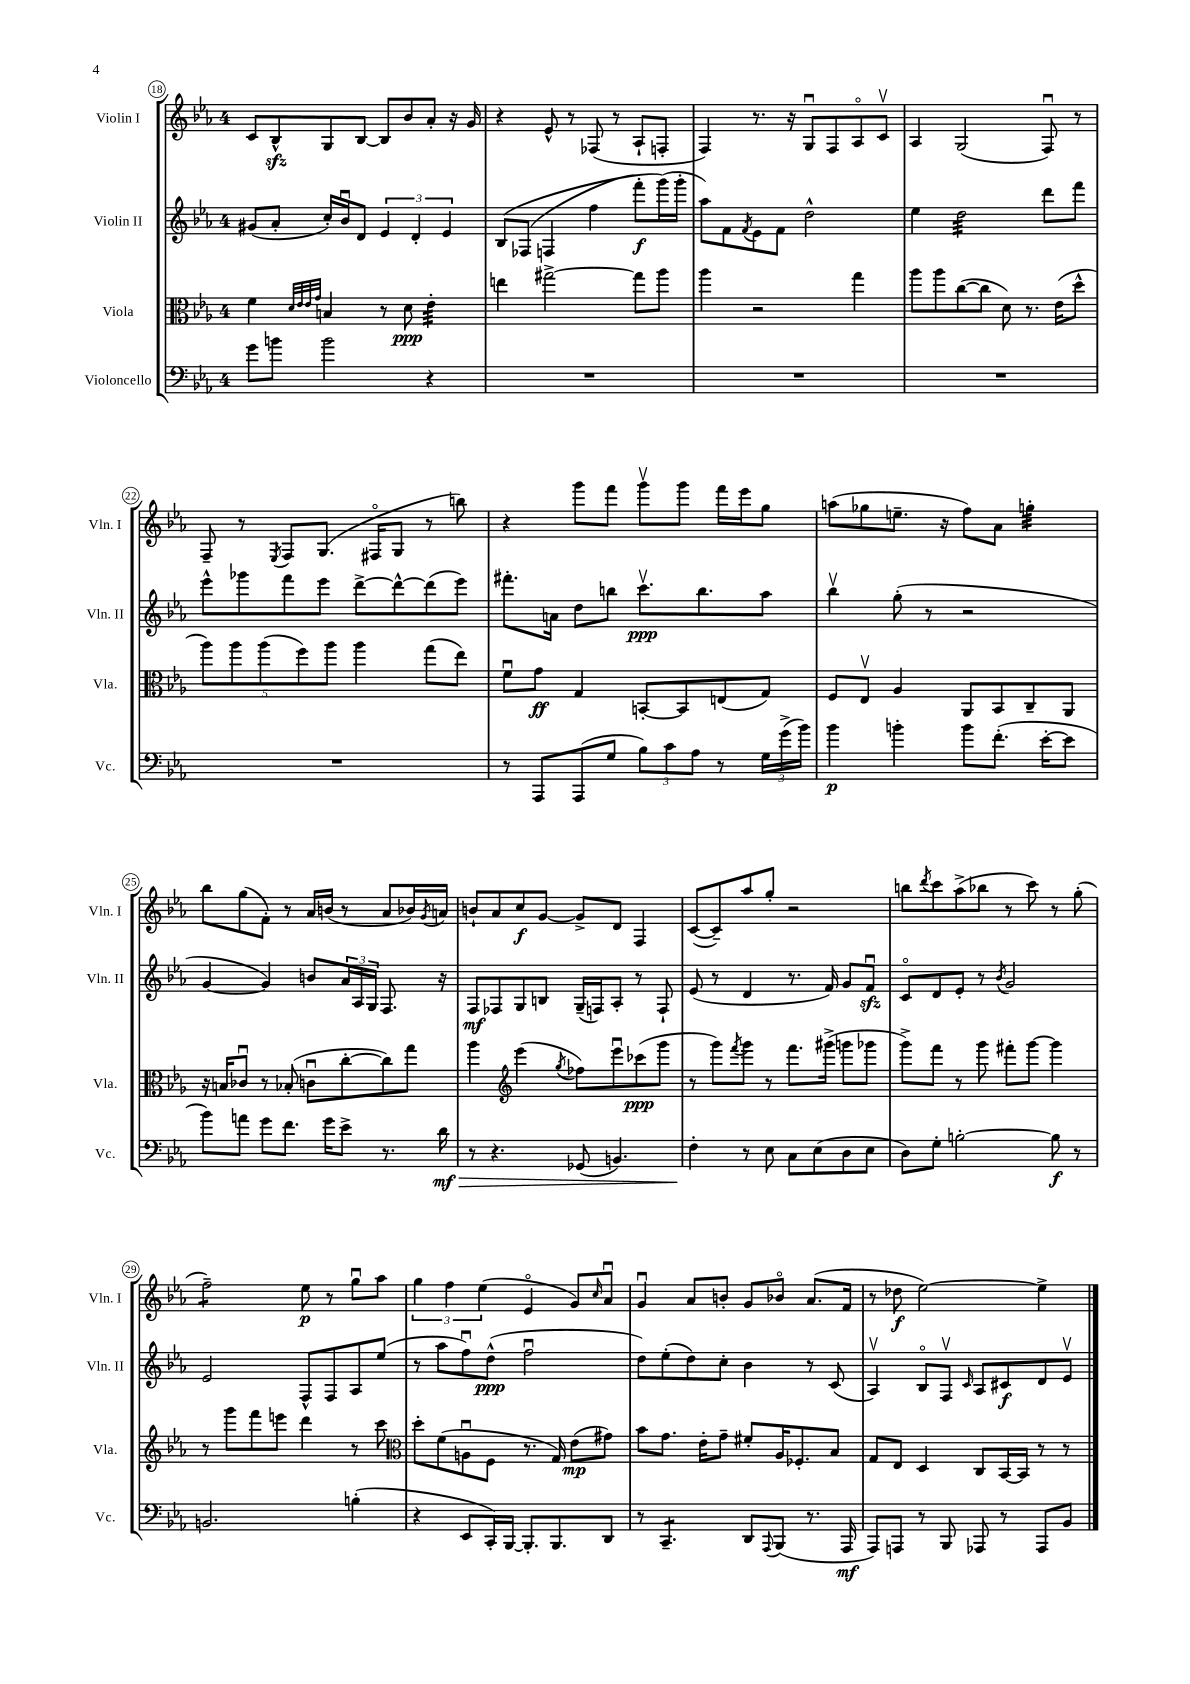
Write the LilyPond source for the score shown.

<<
\new StaffGroup <<
\new Staff = "s0" \with { instrumentName = "Violin I" shortInstrumentName = "Vln. I" } {
    \clef treble \key ees \major \once \override Staff.TimeSignature.style = #'single-digit \time 4/4
    c'8 bes8-^\sfz g8 bes8~ bes8 bes'8 aes'8-. r16 g'16 |
    r4 ees'8-^ r8 fes8( r8 aes8-! f8-. |
    f4) r8. r16 g8\downbow f8 aes8\flageolet c'8\upbow |
    aes4 g2( f8\downbow) r8 |
    f8-- r8 \acciaccatura { ees8 } f8 g8.( fis16\flageolet g8 r8 b''8) |
    r4 g'''8 f'''8 g'''8\upbow g'''8 f'''16 ees'''16 g''8 |
    a''8( ges''8 e''8.-- r16 f''8) aes'8 g''4:32-. |
    bes''8 g''8( f'8-.) r8 aes'16 b'16( r8 aes'8 bes'16) \acciaccatura { g'8 } a'16 |
    b'8-! aes'8 c''8\f g'8~ g'8-> d'8 f4 |
    c'8~( c'8--) aes''8 g''8-. r2 |
    b''8 \acciaccatura { d'''8 } c'''8 aes''8->( bes''8 r8 c'''8) r8 g''8-.( |
    f''2:8--) ees''8\p r8 g''8\downbow aes''8 |
    \tuplet 3/2 { g''4 f''4 ees''4( } ees'4\flageolet g'8) \grace { c''16 } aes'8\downbow |
    g'4\downbow aes'8 b'8-. g'8 bes'8\flageolet aes'8.( f'16 |
    r8 des''8\f ees''2~) ees''4-> \bar "|." |
}
\new Staff = "s1" \with { instrumentName = "Violin II" shortInstrumentName = "Vln. II" } {
    \clef treble \key ees \major \once \override Staff.TimeSignature.style = #'single-digit \time 4/4
    gis'8( aes'8-. c''16-.) bes'16\downbow d'8 \tuplet 3/2 { ees'4 d'4-. ees'4 } |
    bes8\( fes8( f4 f''4 f'''8-.\f) g'''16(\) g'''16-. |
    aes''8) f'8 \acciaccatura { f'8 } ees'8 f'8 d''2-^ |
    ees''4 d''2:32 d'''8 f'''8 |
    ees'''8-^ ges'''8 f'''8 ees'''8 d'''8~-> d'''8~-^ d'''8( ees'''8) |
    fis'''8.-. a'16 d''8 b''8 c'''8.\upbow\ppp b''8. aes''8 |
    bes''4\upbow g''8-.( r8 r2 |
    g'4~ g'4) b'8 \tuplet 3/2 { aes'16 aes16 g16 } f8. r16 |
    f8\mf fes8 g8 b8 g16--( f16) aes8-. r8 f8-! |
    ees'8( r8 d'4 r8. f'16) g'8 f'8\downbow\sfz |
    c'8\flageolet d'8 ees'8-. r8 \acciaccatura { bes'8 } g'2 |
    ees'2 f8-^ f8 aes8 ees''8( |
    r8 aes''8 f''8\downbow) d''8-^\ppp( f''2\downbow |
    d''8) ees''8-.( d''8) c''8-. bes'4 r8 c'8( |
    aes4\upbow) bes8\flageolet f8\upbow \grace { c'16 } aes8 cis'8\f d'8 ees'8\upbow \bar "|." |
}
\new Staff = "s2" \with { instrumentName = "Viola" shortInstrumentName = "Vla." } {
    \clef alto \key ees \major \once \override Staff.TimeSignature.style = #'single-digit \time 4/4
    f'4 \grace { d'32 ees'32 ees'32 g'32 } b4 r8 d'8\ppp ees'4:32-. |
    e''4 gis''2~-> gis''8 aes''8 |
    aes''4 r2 g''4 |
    aes''8 aes''8 c''8~( c''8 d'8) r8. ees'16( d''8-^ |
    \tuplet 5/4 { aes''8) aes''8 aes''8( f''8) aes''8 } aes''4 g''8( ees''8) |
    f'8\downbow g'8\ff g4 b,8~-. b,8 e8( g8) |
    f8 ees8\upbow aes4 aes,8 bes,8 c8-- aes,8 |
    r16 b16 ces'8\downbow r8 bes8-.( c'8\downbow c''8~-. c''8) g''8 |
    aes''4 \clef treble ees'''4( \acciaccatura { g''8 } fes''8) ees'''8\downbow ces'''8\ppp( g'''8 |
    r8 g'''8) \acciaccatura { f'''8 } g'''8 r8 f'''8. gis'''16->( g'''8 ges'''8 |
    g'''8->) f'''8 r8 g'''8 fis'''8-. g'''8~ g'''4 |
    r8 g'''8 f'''8 e'''8 d'''4 r8 c'''8 |
    \clef alto d''8-. f'8( a8\downbow f8 r8. g16) ees'8\mp( gis'8) |
    bes'8 g'8. ees'16-. g'8-- fis'8-. aes16 fes8.-. bes8 |
    g8 ees8 d4 c8 bes,16~ bes,16 r8 r8 \bar "|." |
}
\new Staff = "s3" \with { instrumentName = "Violoncello" shortInstrumentName = "Vc." } {
    \clef bass \key ees \major \once \override Staff.TimeSignature.style = #'single-digit \time 4/4
    g'8 b'8 b'2 r4 |
    R1 |
    R1 |
    R1 |
    R1 |
    r8 aes,,8 aes,,8( g8 \tuplet 3/2 { bes8) c'8 aes8 } r8 \tuplet 3/2 { g16 g'16->( bes'16) } |
    bes'4\p b'4-. b'8 f'8.-.( ees'16~-. ees'8 |
    bes'8) a'8 g'8 f'8. g'16 ees'8-> r8. d'16\mf\> |
    r8 r4. ges,8( b,4.) |
    f4-.\! r8 ees8 c8 ees8( d8 ees8 |
    d8) g8-. b2~-. b8\f r8 |
    b,2. b4-.( |
    r4 ees,8 c,16-.) bes,,16~ bes,,8.-. bes,,8. d,8 |
    r8 c,4.:8-- d,8 \appoggiatura { aes,,8 } bes,,8( r8. aes,,16\mf |
    aes,,8) a,,8 r8 bes,,8 aes,,8 r8 aes,,8 bes,8 \bar "|." |
}
>>
>>
\layout { \context { \Score currentBarNumber = #18 \override BarNumber.stencil = #(make-stencil-circler 0.1 0.3 ly:text-interface::print) } }
